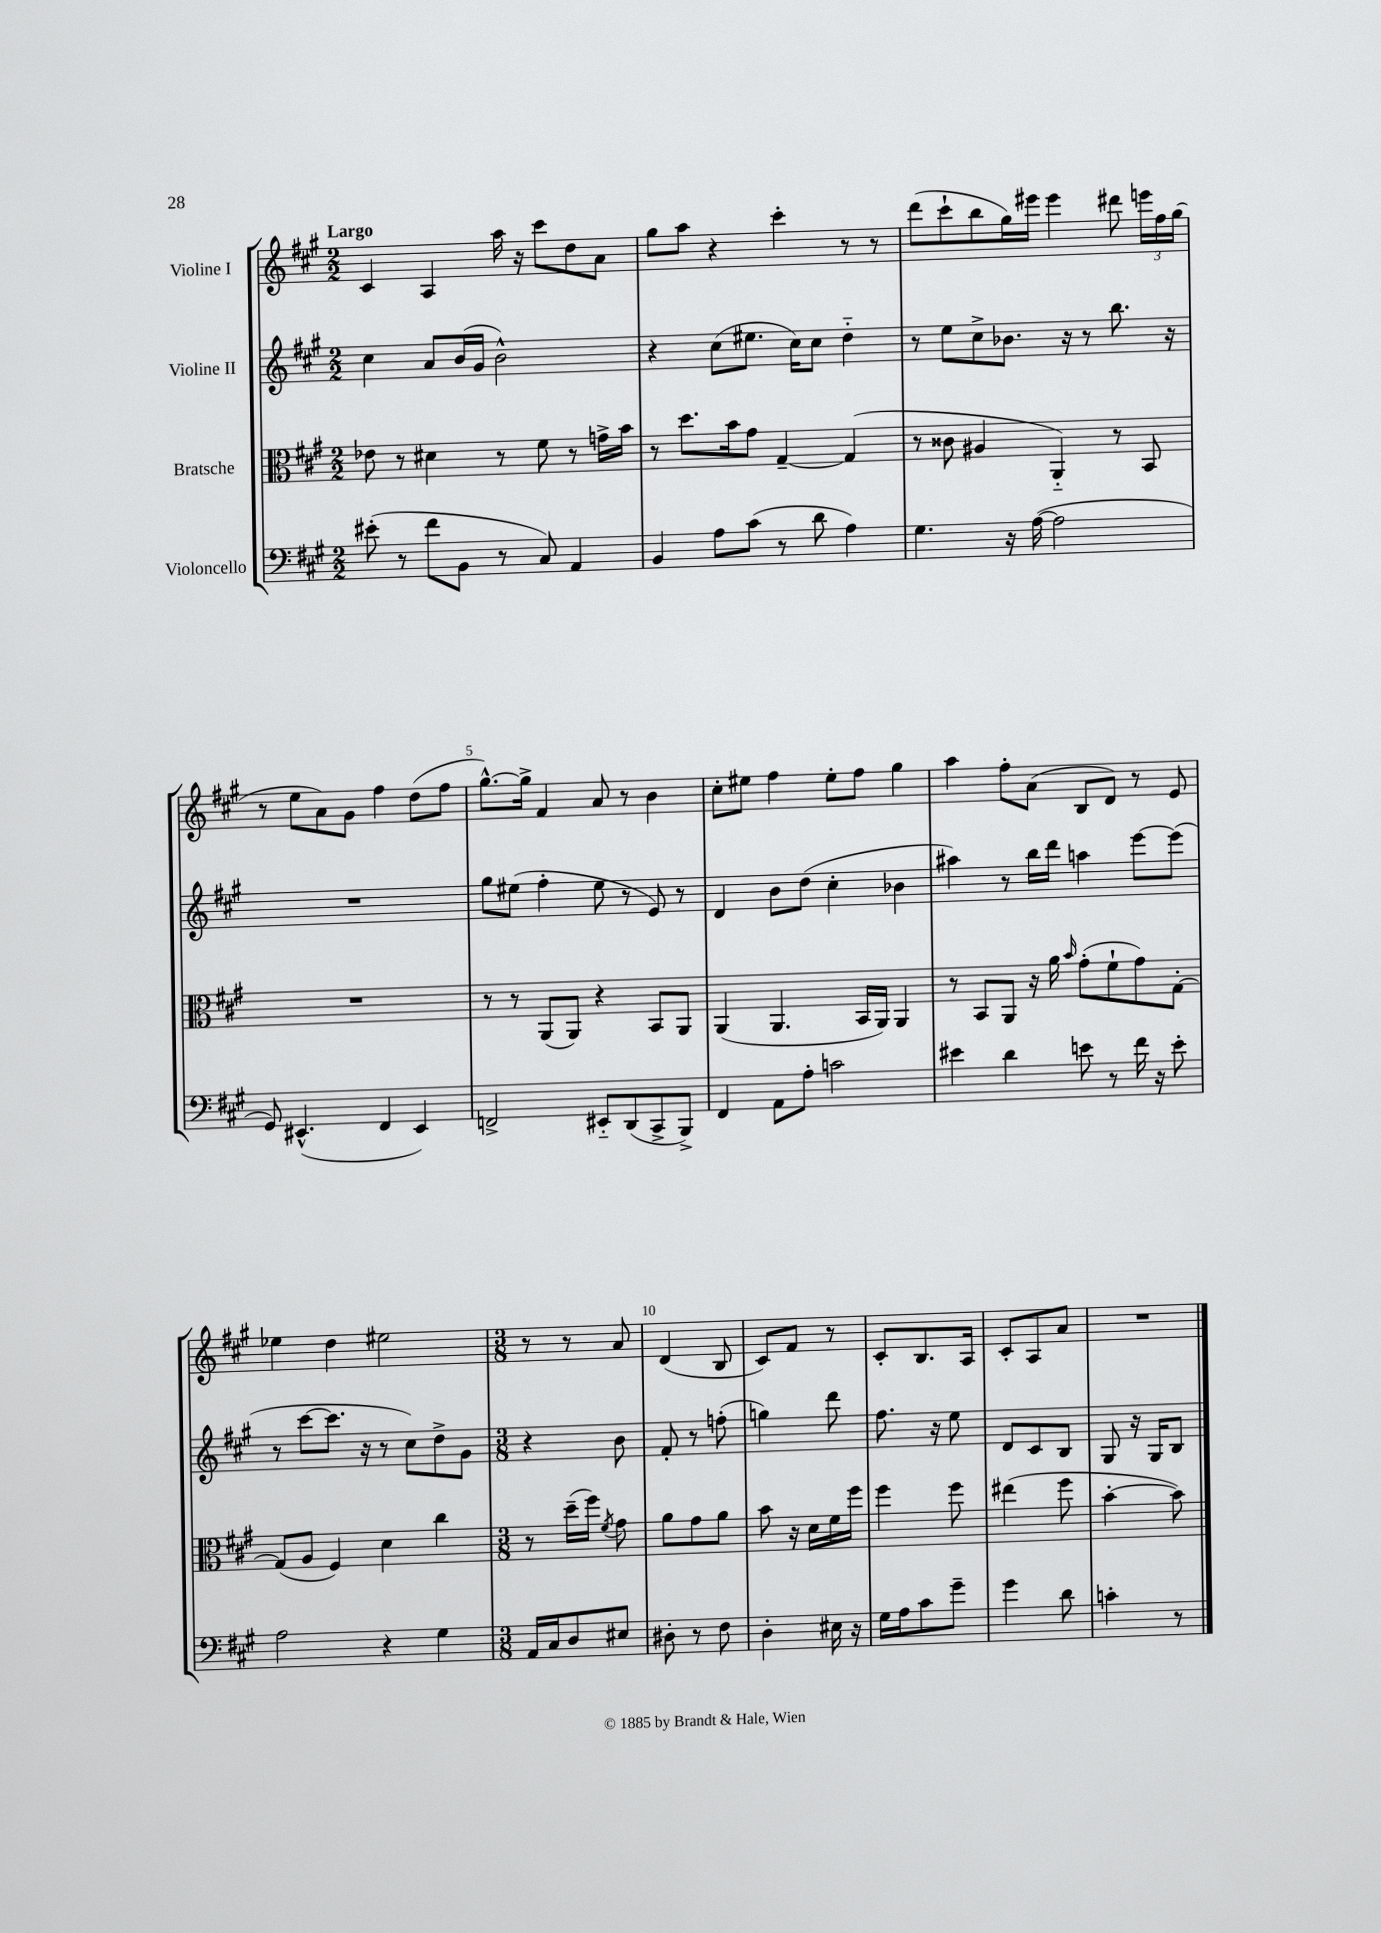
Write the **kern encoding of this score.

**kern	**kern	**kern	**kern
*staff4	*staff3	*staff2	*staff1
*clefF4	*clefC3	*clefG2	*clefG2
*k[f#c#g#]	*k[f#c#g#]	*k[f#c#g#]	*k[f#c#g#]
*M2/2	*M2/2	*M2/2	*M2/2
(8e#'	8e-	4cc#	4c#
8r	8r	.	.
8f#	4d#	8a	4A
8BB	.	(16b	.
.	.	16g#	.
8r	8r	2b^^)	16aa
.	.	.	16r
8C#)	8f#	.	8ccc#
4AA	8r	.	8dd
.	16g^	.	8a
.	16b	.	.
=	=	=	=
4BB	8r	4r	8gg#
.	8.dd	.	8aa
8A	.	(8cc#	4r
.	16b	.	.
(8c#	8g#	8.ee#	.
8r	[4G#~	.	4ccc#'
.	.	16cc#)	.
8d	.	8cc#	.
4A)	(4G#]	4dd'~	8r
.	.	.	8r
=	=	=	=
4.G#	8r	8r	(8ddd
.	8c##	8ee	8ccc#`
.	4A#	8cc#^	8bb
16r	.	8.b-	16gg#)
([16A	.	.	16eee#
2A]	4AA'~)	.	4eee#
.	.	16r	.
.	.	8r	.
.	8r	8.bb	8ddd#
.	8BB	.	24eee
.	.	.	24ff#
.	.	16r	.
.	.	.	(24gg#
=	=	=	=
8GG#)	1r	1r	8r
(4.EE#^^	.	.	8ee
.	.	.	8a)
.	.	.	8g#
4FF#	.	.	4ff#
4EE#)	.	.	(8dd
.	.	.	8ff#
=	=	=	=
2FF^	8r	8gg#	[8.gg#^^)
.	8r	(8ee#	.
.	.	.	16gg#^]
.	(8AA	4ff#'	4f#
.	8AA)	.	.
8EE#'~	4r	8ee#	8a
(8DD	.	8r	8r
8CC#^	8BB	8e)	4b
8BBB^)	8AA	8r	.
=	=	=	=
4FF#	(4AA	4d	8cc#'
.	.	.	8ee#
8AA	4.AA	8b	4ff#
8A'	.	(8dd	.
2c	.	4cc#'	8ee#'
.	16BB	.	8ff#
.	16AA)	.	.
.	4AA	4b-	4gg#
=	=	=	=
4e#	8r	4aa#)	4aa
.	8BB	.	.
4d	8AA	8r	8ff#'
.	16r	16bb	(8a
.	16a	16ddd	.
.	16qqb	.	.
8e	(8g#'	4aa	8B
8r	8f#`	.	8d)
16f#	8g#)	[8eee	8r
16r	.	.	.
8e'	[8G#'	(8eee]	8e
=	=	=	=
2A	(8G#]	8r	4ee-
.	8A	[8ccc#	.
.	4F#)	8.ccc#]	4dd
.	.	16r	.
4r	4d	8r	2ee#
.	.	8cc#)	.
4G#	4cc#	8dd^	.
.	.	8g#	.
=	=	=	=
*M3/8	*M3/8	*M3/8	*M3/8
16AA	8r	4r	8r
16C#	.	.	.
8D	(16dd~	.	8r
.	16ff#)	.	.
.	8qf#	.	.
8E#	8g#	8b	8a
=	=	=	=
8D#'	8a	8f#'	(4d
8r	8g#	8r	.
8F#	8a	(8ff'	8B
=	=	=	=
4D'	8b	4gg)	8c#)
.	16r	.	8f#
.	16d	.	.
16E#	16f#	8ddd	8r
16r	16ff#	.	.
=	=	=	=
16G#	4ff#	8.ff#	8c#'
16A	.	.	.
8c#	.	.	8.B
.	.	16r	.
8g#~	8ff#	8ee	.
.	.	.	16A
=	=	=	=
4g#	(4ee#	8d	8c#'
.	.	8c#	8A
8d	8ff#	8B	8a
=	=	=	=
4c'	[4b'	8G#	4.r
.	.	16r	.
.	.	16G#	.
8r	8b])	8B	.
==	==	==	==
*-	*-	*-	*-
